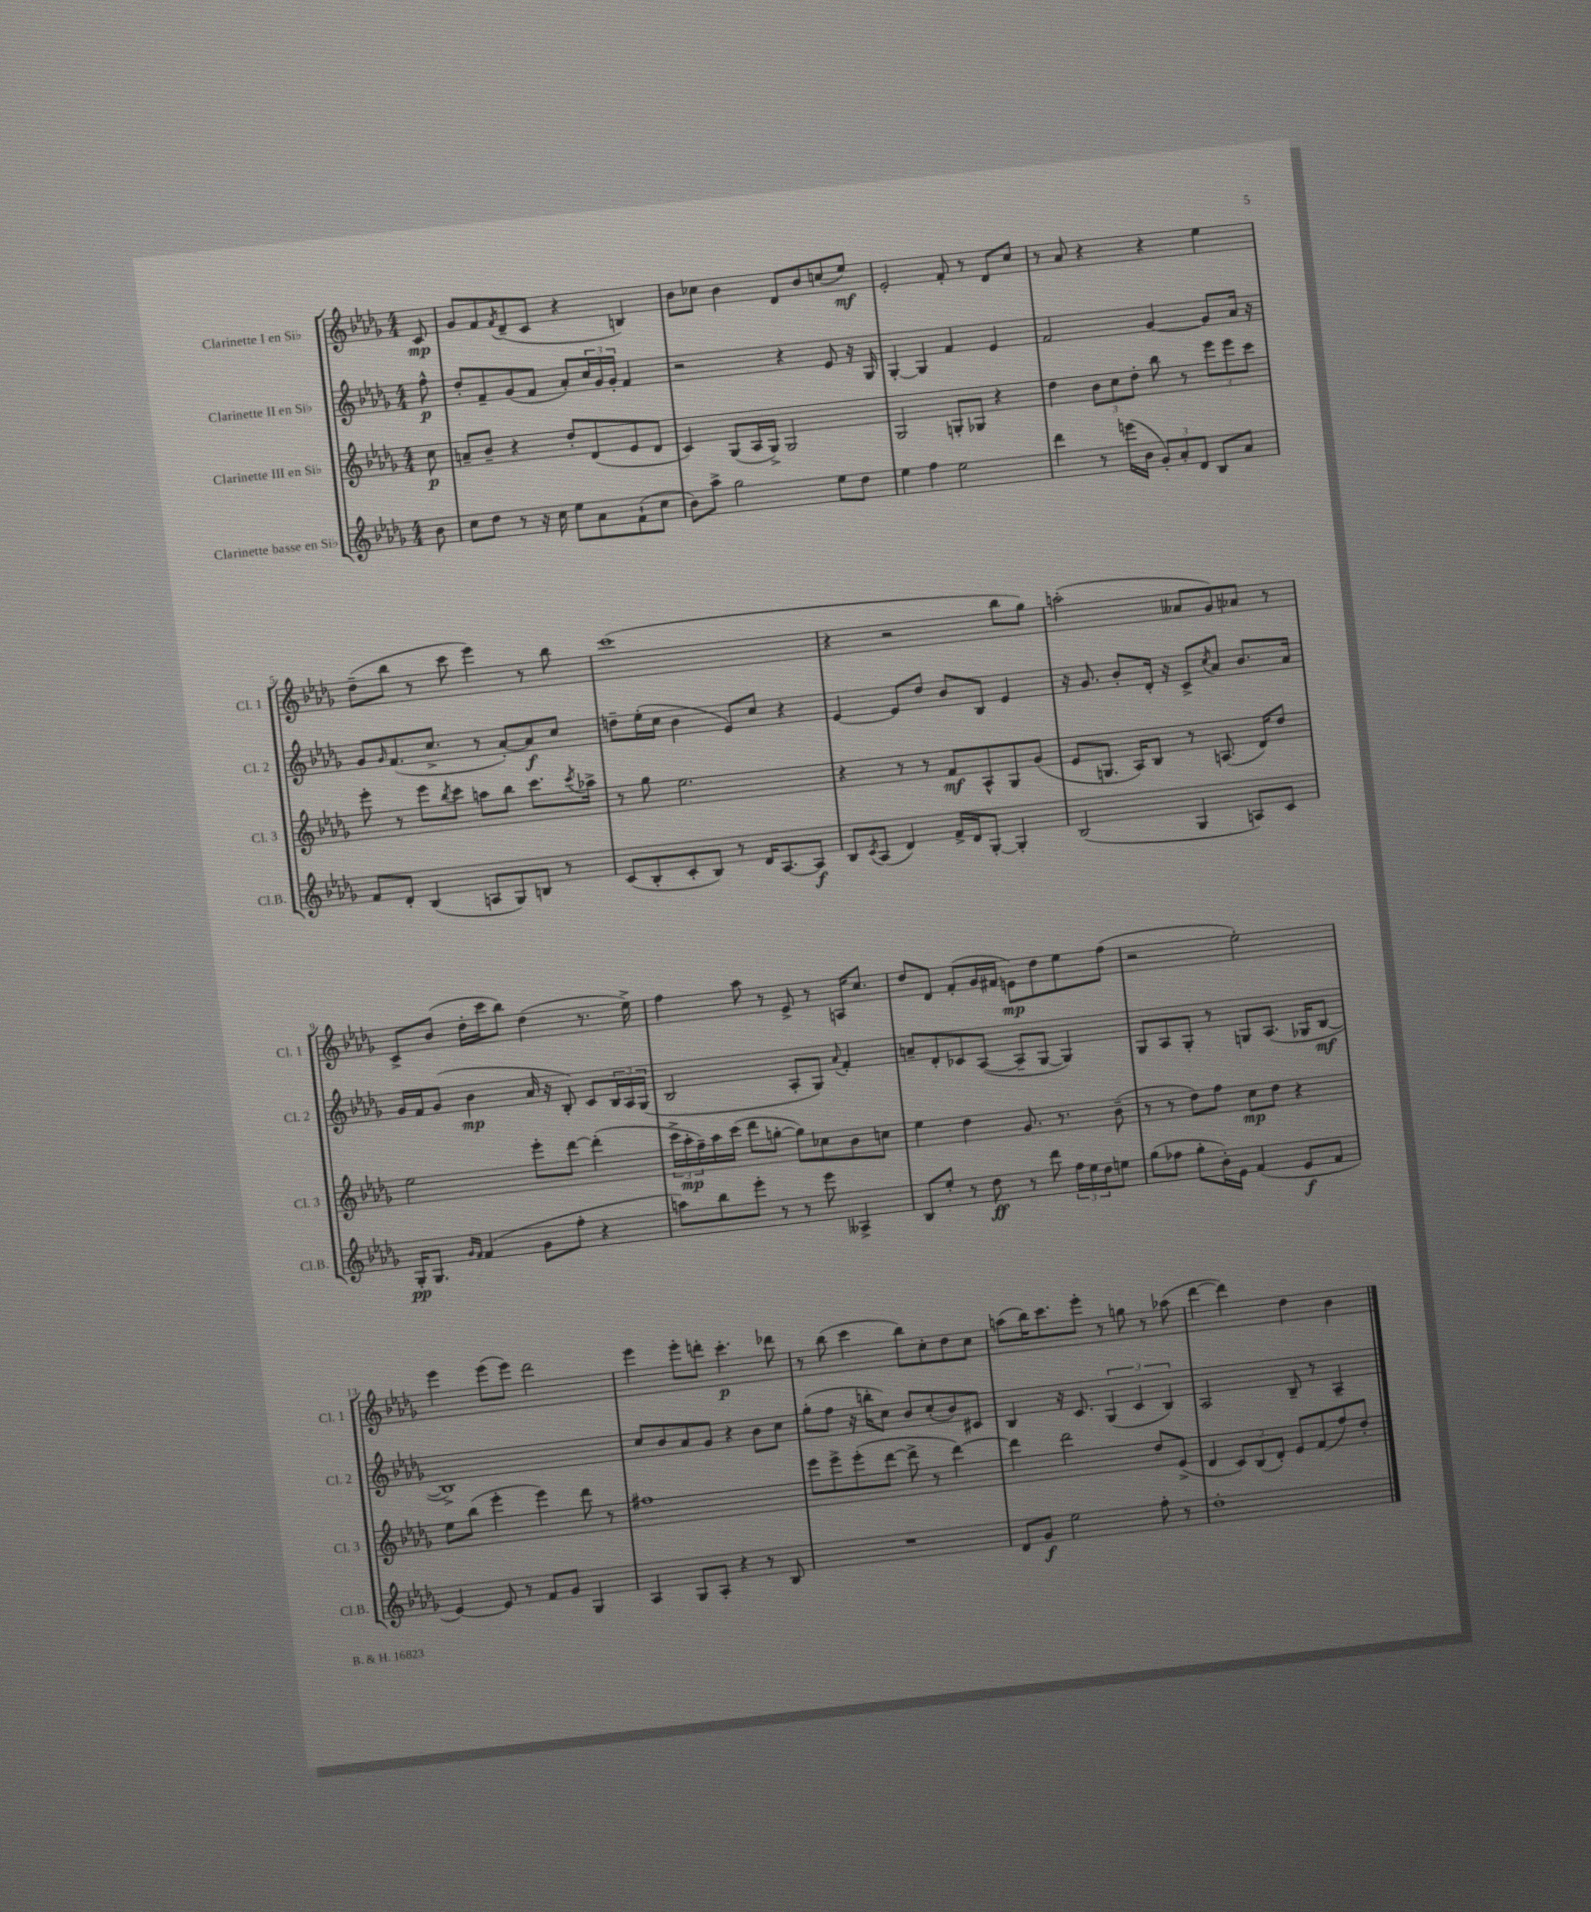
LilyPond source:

<<
\new StaffGroup <<
\new Staff = "s0" \with { instrumentName = "Clarinette I en Sib" shortInstrumentName = "Cl. 1" } {
    \clef treble \key des \major \numericTimeSignature \time 4/4 \partial 8
    c'8\mp |
    ges'8 f'8 \acciaccatura { f'8 } des'8--( c'8 r4 b4) |
    bes'8 ces''8 bes'4 des'8 bes'8 c''8( ees''8\mf) |
    ees'2-. f'8-. r8 des'8 c''8 |
    r8 aes'8 r4 r4 ees''4 |
    des''8--( bes''8 r8 c'''8 ees'''4) r8 bes''8 |
    c'''1( |
    r4 r2 bes''8 ges''8) |
    a''2-.( aeses'8 ges'8) aes'8 r8 |
    c'8-> bes'8( des''16-. c'''16 bes''8) des''4( r8. ees''16->) |
    f''4 aes''8 r8 ees'8-> r8 a16 c''8. |
    des''8 des'8 f'8-.( ges'16 fis'16 e'8\mp) des''8 ees''8 f''8( |
    r2 ees''2-.) |
    ees'''4 ees'''8( ees'''8) des'''2 |
    ees'''4 ees'''8-. d'''8-. c'''4.-.\p des'''8 |
    r8 bes''8( c'''4 bes''8) c''8-. des''8 c''8 |
    a''8( bes''16) c'''8. ees'''8-. r8 g''8 r8 aes''8( |
    des'''4~ des'''4) des''4 bes'4 \bar "|." |
}
\new Staff = "s1" \with { instrumentName = "Clarinette II en Sib" shortInstrumentName = "Cl. 2" } {
    \clef treble \key des \major \numericTimeSignature \time 4/4 \partial 8
    f''8-^\p |
    des''8-. f'8-- ges'8( f'8 aes'8-.) \tuplet 3/2 { c''16 ges'16 ges'16-. } f'4 |
    r2 r4 ees'8 r16 ges16 |
    ges4~-. ges4 f'4 ees'4 |
    f'2 ges'4~ ges'8 aes'16 r16 |
    ges'8 \grace { ges'16 } f'8.( c''8.-> r8 aes'8~-.) aes'8\f c''8 |
    d''8-- ees''16-.( c''16 bes'4 ees'8) c''8 r4 |
    ees'4~ ees'8 des''8 bes'8 bes8 ees'4 |
    r16 ges'8. bes'8-. des'16-. r16 c'8-> \acciaccatura { c''8 } aes'8 bes'8. aes'16 |
    ges'16 f'16 ges'8( bes'4\mp aes'16 r16 bes8-.) c'8 \tuplet 3/2 { bes16 aes16 ges16( } |
    bes2 aes8-. ges8) \appoggiatura { aes'8 } f'4-. |
    a'8-- des'8-. ces'8 aes8~( aes8-- ges8~ ges4) |
    ges8 aes8 ges8-. r8 g8 aes8.( ges16 bes8~\mf |
    bes1->) |
    c''8 bes'8 aes'8 ges'8 r4 bes'8 c''8 |
    ges''8-.( f''8 r16 b''16-. c''8) bes'8 c''8-.( bes'8) cis'8 |
    bes4 r16 c'8. \tuplet 3/2 { ges4( c'4 bes4) } |
    aes2 bes8-- r8 aes4-- \bar "|." |
}
\new Staff = "s2" \with { instrumentName = "Clarinette III en Sib" shortInstrumentName = "Cl. 3" } {
    \clef treble \key des \major \numericTimeSignature \time 4/4 \partial 8
    c''8\p |
    a'8-- bes'8-- r4 des''8-. des'8( ees'8 des'8 |
    c'4) ges8( aes16 ges16->) ges2 |
    ges2 g8-. ges8 r4 |
    des''4 \tuplet 3/2 { bes'8 c''8 des''8-. } bes''8 r8 \tuplet 3/2 { ees'''8 ees'''8 c'''8 } |
    ees'''8-. r8 ees'''8 \acciaccatura { bes''8 } c'''8 a''8 bes''8 c'''8. \acciaccatura { c'''8 } aes''16-> |
    r8 ges''8 ees''2. |
    r4 r8 r8 f'8\mf aes8-^ ges8 ges'8( |
    ees'8 g8. aes16) bes8 r8 a8.( des'16) des''8 |
    ees''2 ees'''8-. des'''8~ des'''4-.( |
    \tuplet 3/2 { c'''16-> aes''16-.\mp f''16--) } aes''16 c'''16( des'''8 g''8~-. g''8) ces''8 bes'8 c''8 |
    ees''4 des''4 ges'8. r8. bes'8--( |
    r8 r8 des''8) f''8 c''8\mp des''8 r4 |
    ees''8 bes''8( ees'''4-. ees'''4) des'''8 r8 |
    fis''1 |
    ees'''8 ees'''8-> ees'''8-.( des'''8~ des'''8-> r8 des'''4~) |
    des'''4 des'''2 des''8 ees'8->( |
    des'4 \tuplet 3/2 { c'8) bes8( des'8-.) } ees'8 f'8( f''8) des''8-. \bar "|." |
}
\new Staff = "s3" \with { instrumentName = "Clarinette basse en Sib" shortInstrumentName = "Cl.B." } {
    \clef treble \key des \major \numericTimeSignature \time 4/4 \partial 8
    bes'8 |
    c''8 des''8 r8 r16 c''16 ees''8 aes'8 f'8-!( c''8 |
    bes'8) aes''8-> ges''2 ees''8 des''8 |
    ees''4 f''4 ees''2 |
    des'''4 r8 e'''16( bes'16 \tuplet 3/2 { ges'8-.) aes'8-. des'8 } bes8 aes'8 |
    f'8 des'8-. bes4( a8 ges8) b8 r8 |
    c'8( bes8-. c'8-. bes8) r8 des'16 aes8.~ aes8\f |
    bes8 \acciaccatura { c'8 } aes8( des'4) f'16-> des'16 ges8~-. ges4-. |
    bes2( ges4 a8) c'8 |
    ges16-.\pp ges8. \grace { ges'16 f'16 } f'4( ges'8 f''8-. r4 |
    a''8) bes''8 ees'''8-. r8 r8 ees'''8 aeses4-> |
    bes8 ees''8-. r8 des''8\ff r8 des'''8 \tuplet 3/2 { f''16 ees''16 des''16 } e''8 |
    ges''8( fes''8 ges''8-. bes'16-.) ees'16 f'4( ees'8\f f'8 |
    ees'4~) ees'8 r8 f'8 ges'8 ges4 |
    aes4 ges8 aes8-. r4 r8 bes8 |
    R1 |
    des'8 ges'8\f ees''2 f''8-. r8 |
    des''1-. \bar "|." |
}
>>
>>
